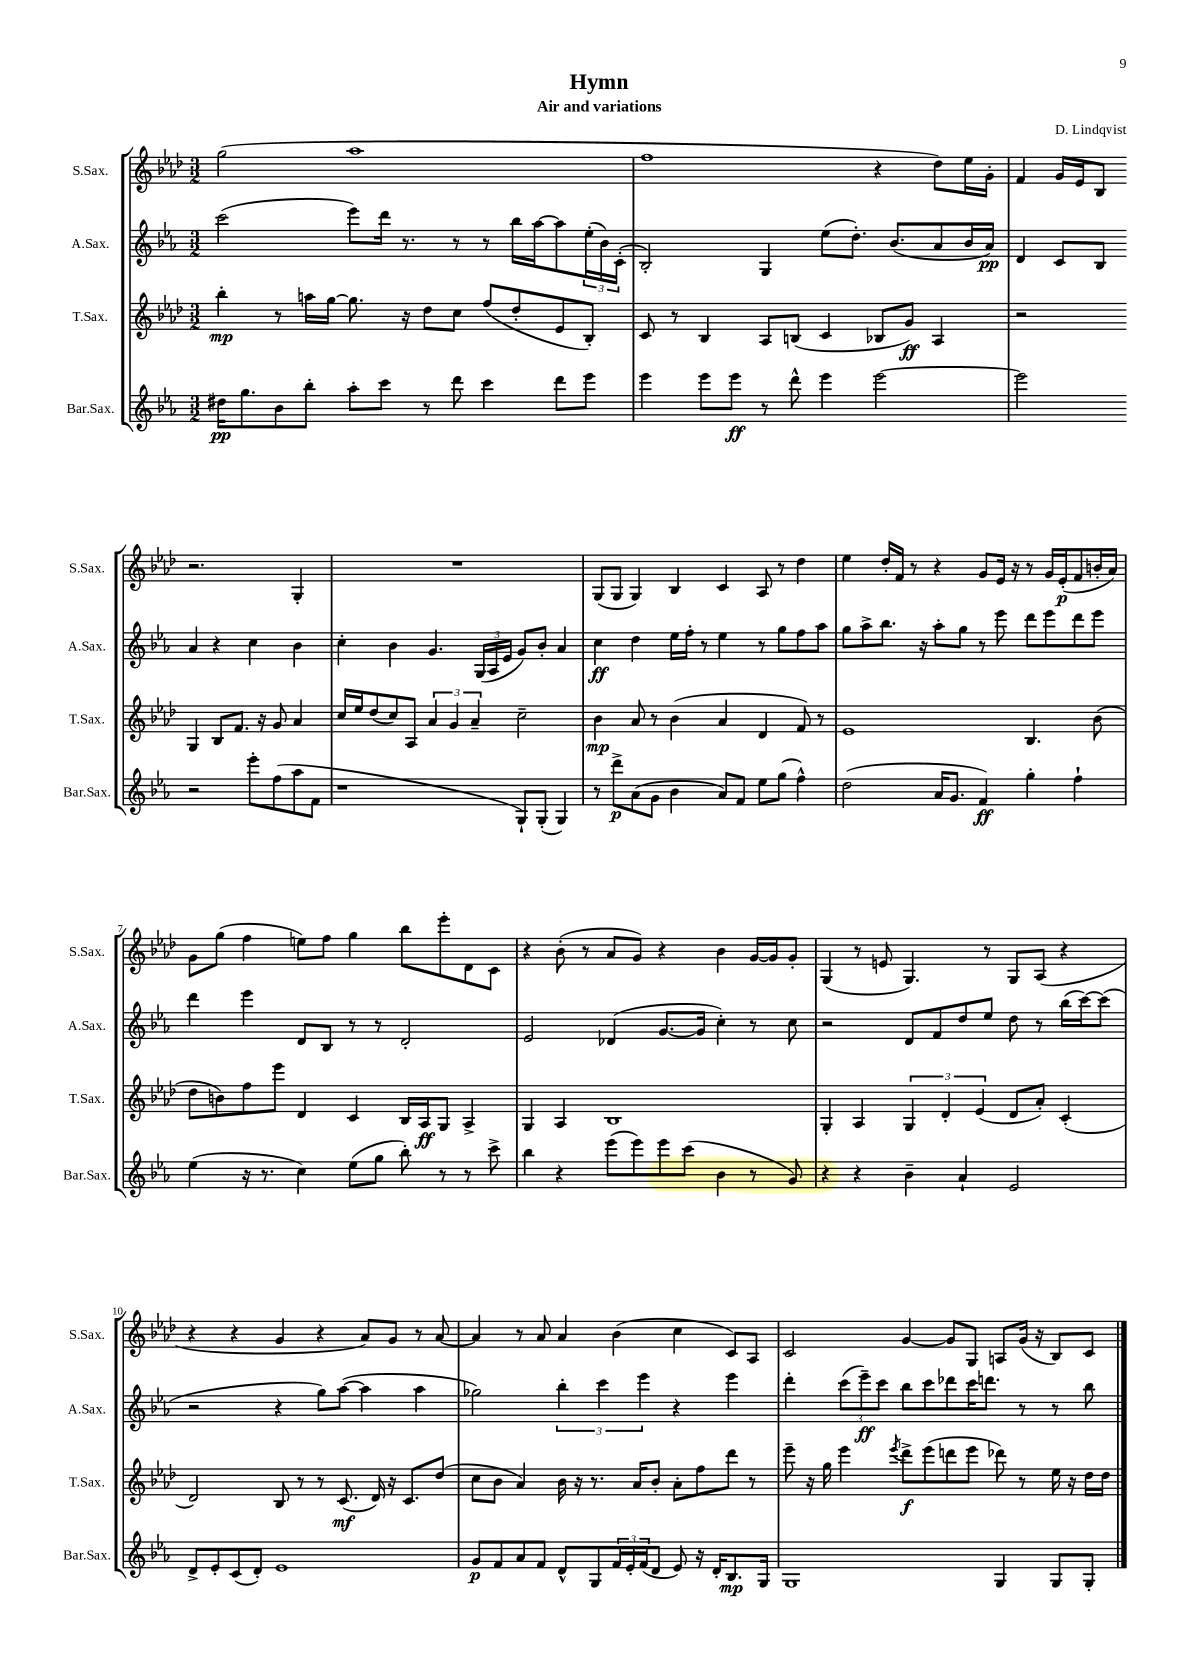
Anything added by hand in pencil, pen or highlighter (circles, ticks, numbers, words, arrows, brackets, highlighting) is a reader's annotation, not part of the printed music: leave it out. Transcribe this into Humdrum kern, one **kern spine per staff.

**kern	**kern	**kern	**kern
*staff4	*staff3	*staff2	*staff1
*clefG2	*clefG2	*clefG2	*clefG2
*k[b-e-a-]	*k[b-e-a-d-]	*k[b-e-a-]	*k[b-e-a-d-]
*M3/2	*M3/2	*M3/2	*M3/2
16dd#	4bb-'	(2ccc	(2gg
8.gg	.	.	.
8b-	8r	.	.
8bb-'	16aa	.	.
.	[16gg	.	.
8aa-'	8.gg]	8eee-)	1aa-
8ccc	.	16ddd	.
.	16r	8.r	.
8r	8dd-	.	.
8ddd	8cc	8r	.
4ccc	(8ff	8r	.
.	8dd-'	16bb-	.
.	.	[16aa-	.
8ddd	8e-	8aa-]	.
8eee-	8B-')	(24ee-'	.
.	.	24b-)	.
.	.	(24c'	.
=	=	=	=
4eee-	8c	2B-')	1ff
.	8r	.	.
8eee-	4B-	.	.
8eee-	.	.	.
8r	8A-	4G	.
8ddd^^	(8B	.	.
4eee-	4c	(8ee-	.
.	.	8.dd')	.
[2eee-	8B-	.	4r
.	.	(8.b-	.
.	8g)	.	.
.	4A-	8a-	8dd-)
.	.	16b-	16ee-
.	.	16a-)	16g'
=	=	=	=
2eee-]	2r	4d	4f
.	.	8c	16g
.	.	.	16e-
.	.	8B-	8B-
2r	4G	4a-	2.r
.	8B-	4r	.
.	8.f	.	.
8eee-'	.	4cc	.
.	16r	.	.
(8ff	8g	.	.
8aa-	4a-	4b-	4G'
8f	.	.	.
=	=	=	=
1r	16cc	4cc'	1.r
.	16ee-	.	.
.	(8dd-	.	.
.	8cc)	4b-	.
.	8A-	.	.
.	6a-	4.g	.
.	6g	.	.
.	6a-~	.	.
.	.	(24G	.
.	.	24A-	.
.	.	24e-	.
8G`)	2cc~	8g)	.
(8G'	.	8b-'	.
4G)	.	4a-	.
=	=	=	=
8r	4b-	4cc	(8G
8ddd^	.	.	8G
(8a-	8a-	4dd	4G)
8g	8r	.	.
4b-	(4b-	16ee-	4B-
.	.	16ff'	.
.	.	8r	.
8a-)	4a-	4ee-	4c
8f	.	.	.
8ee-	4d-	8r	8A-
(8gg	.	8gg	8r
4ff^^)	8f)	8ff	4dd-
.	8r	8aa-	.
=	=	=	=
(2dd	1e-	8gg	4ee-
.	.	8aa-^	.
.	.	8.bb-	16dd-'
.	.	.	16f
.	.	.	8r
.	.	16r	.
16a-	.	8aa-'	4r
8.g	.	.	.
.	.	8gg	.
4f)	.	8r	8g
.	.	8eee-	16e-
.	.	.	16r
4gg'	4.B-	8ddd	8r
.	.	8eee-	16g
.	.	.	(16e-'
4ff`	.	8ddd	8f
.	(8b-	8eee-	16b'
.	.	.	16a-)
=	=	=	=
(4ee-	8dd-	4ddd	8g
.	8b)	.	(8gg
16r	8ff	4eee-	4ff
8.r	.	.	.
.	8eee-	.	.
4cc)	4d-	8d	8ee)
.	.	8B-	8ff
(8ee-	4c	8r	4gg
8gg	.	8r	.
8bb-')	16B-	2d'	8bb-
.	16A-	.	.
8r	8G	.	8eee-'
8r	4A-^	.	8d-
8ccc^	.	.	8c
=	=	=	=
4bb-	4G	2e-	4r
4r	4A-	.	(8b-'
.	.	.	8r
(8eee-	1B-	(4d-	8a-
8eee-)	.	.	8g)
8eee-	.	[8.g	4r
(8ccc	.	.	.
.	.	16g]	.
4b-	.	4cc')	4b-
8r	.	8r	[16g
.	.	.	16g]
8g)	.	8cc	8g'
=	=	=	=
4r	4G'	2r	(4G
4r	4A-	.	8r
.	.	.	8e
4b-~	6G	8d	4.G)
.	.	8f	.
.	6d-'	.	.
4a-`	.	8dd	.
.	(6e-	.	.
.	.	8ee-	8r
2e-	8d-	8dd	8G
.	8a-')	8r	(8A-
.	(4c'	(16bb-	4r
.	.	[16ccc)	.
.	.	(8ccc]	.
=	=	=	=
8d^	2d-)	2r	4r
8e-'	.	.	.
(8c	.	.	4r
8d')	.	.	.
1e-	8B-	4r	4g
.	8r	.	.
.	8r	8gg)	4r
.	(8.c	([8aa-	.
.	.	4aa-]	8a-)
.	16d-)	.	.
.	16r	.	8g
.	8.c	.	.
.	.	4aa-	8r
.	(8dd-	.	[8a-
=	=	=	=
8g	8cc	2gg-)	4a-]
8f	8b-	.	.
8a-	4a-)	.	8r
8f	.	.	8a-
8d^^	16b-	6bb-'	4a-
.	16r	.	.
8G	8.r	.	.
.	.	6ccc	.
24f	.	.	(4b-
24e-'	.	.	.
.	16a-	.	.
(24f	.	6eee-	.
8d	8b-'	.	.
8e-)	8a-'	4r	4cc
16r	8ff	.	.
16d'	.	.	.
8.B-	8ddd-	4eee-	8c)
.	8r	.	8A-
16G	.	.	.
=	=	=	=
1G	8eee-~	4ddd'	2c
.	16r	.	.
.	16gg	.	.
.	4eee-	(12ccc	.
.	.	12eee-~)	.
.	.	12ccc	.
.	8qeee-	.	.
.	8ddd-^	8bb-	[4g
.	(8eee-	8ccc	.
.	8ddd	8ddd-	8g]
.	8eee-	16ccc	8G
.	.	8.ddd	.
4G	8ddd-)	.	8A
.	8r	8r	(16g
.	.	.	16r
8G	16ee-	8r	8B-)
.	16r	.	.
8G'	16dd-	8bb-	8c
.	16dd-	.	.
==	==	==	==
*-	*-	*-	*-
